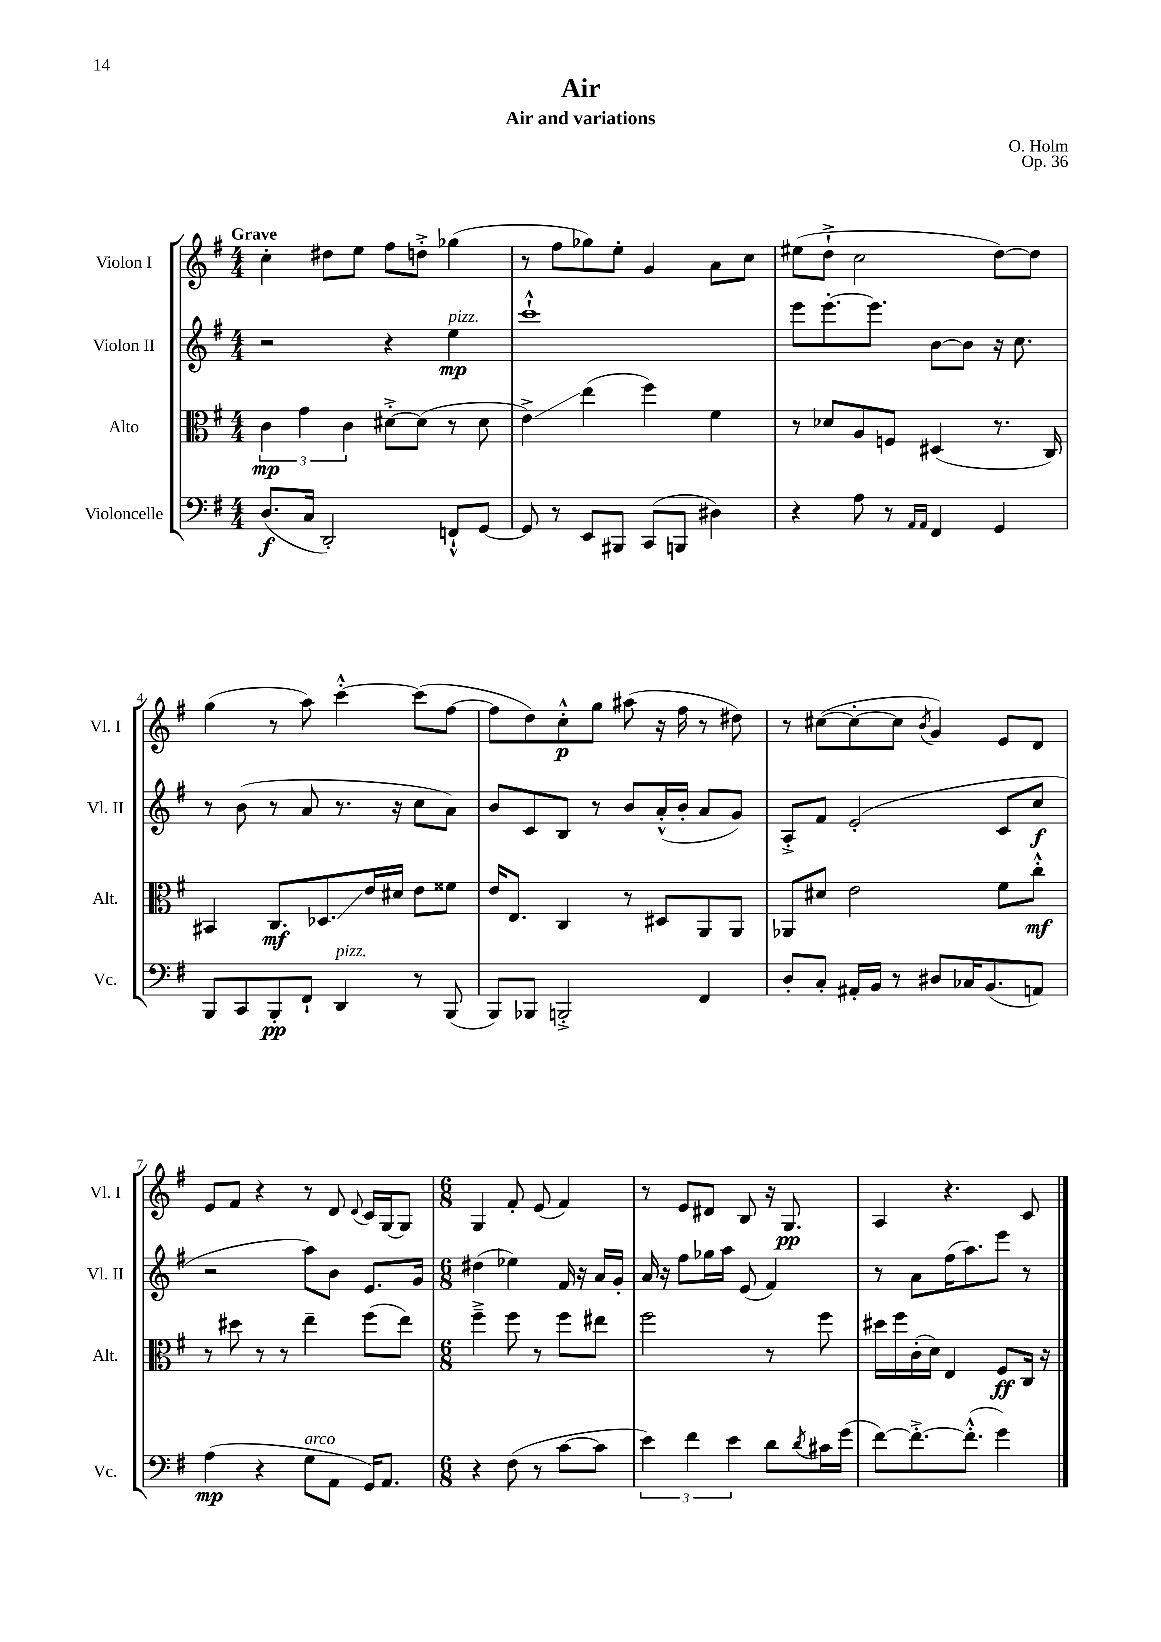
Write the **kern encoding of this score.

**kern	**kern	**kern	**kern
*staff4	*staff3	*staff2	*staff1
*clefF4	*clefC3	*clefG2	*clefG2
*k[f#]	*k[f#]	*k[f#]	*k[f#]
*M4/4	*M4/4	*M4/4	*M4/4
(8.D/L	6c\	2r	4cc'\
.	6g\	.	.
16C/Jk	.	.	.
2DD'/)	.	.	8dd#\L
.	6c\	.	.
.	.	.	8ee\J
.	[8d#'^\L	4r	8ff#\L
.	(8d#\]J	.	8dd'^\J
8FF`^^/L	8r	4ee\	(4gg-\
[8GG/J	8d#\	.	.
=	=	=	=
8GG/]	4e^\)	1ccc`^^	8r
8r	.	.	8ff#\L
8EE/L	(4ee\	.	8gg-\)
8BBB#/J	.	.	8ee'\J
(8CC/L	4ff#\)	.	4g/
8BBB/J	.	.	.
4D#\)	4f#\	.	8a\L
.	.	.	8cc\J
=	=	=	=
4r	8r	8eee\L	(8ee#\L
.	8d-/L	[8.eee'\	8dd`^\J
8A\	8A/	.	2cc\
.	.	8.eee\]J	.
8r	8F/J	.	.
16qqAA/LL	.	.	.
16qqAA/JJ	.	.	.
4FF#/	(4D#/	[8b\L	.
.	.	8b\]J	.
4GG/	8.r	16r	[8dd\L)
.	.	8.cc\	.
.	.	.	8dd\]J
.	16C/)	.	.
=	=	=	=
8BBB/L	4BB#/	8r	(4gg\
8CC/	.	(8b\	.
8BBB'/	8.C/L	8r	8r
8FF#`/J	.	8a/	8aa\)
.	8.D-/	.	.
4DD/	.	8.r	[4ccc'^^\
.	16e/L	.	.
.	16d#/JJ	16r	.
8r	8e\L	8cc\L	(8ccc\]L
(8BBB/	8f##\J	8a\J)	[8ff#\J
=	=	=	=
8BBB/L)	16e/LK	8b/L	8ff#\]L
.	8.E/J	.	.
8BBB-/J	.	8c/	8dd\)
2BBB'^/	4C/	8B/J	8cc'^^\
.	.	8r	8gg\J
.	8r	8b/L	(8aa#\
.	8D#/L	(16a'^^/L	16r
.	.	16b'/JJ	16ff#\
4FF#/	8AA/	8a/L	8r
.	8AA/J	8g/J)	8dd#\)
=	=	=	=
8D'/L	8AA-/L	8A'^/L	8r
8C'/J	8d#/J	8f#/J	([8cc#\L
16AA#'/LL	2e\	(2e'/	8cc#'\_
16BB/JJ	.	.	.
8r	.	.	8cc#\]J
.	.	.	8qb/
8D#/L	.	.	4g/)
16C-/K	.	.	.
(8.BB/	.	.	.
.	8f#\L	8c/L	8e/L
8AA/J)	8cc'^^\J	8cc/J	8d/J
=	=	=	=
(4A\	8r	2r	8e/L
.	8dd#\	.	8f#/J
4r	8r	.	4r
.	8r	.	.
8G\L	4ee~\	8aa\L)	8r
8AA\J	.	8b\J	8d/
.	.	.	8qqd/
16GG/LK)	(8ff#\L	8.e/L	16c/LL
8.AA/J	.	.	[16G/J
.	8ee\J)	.	8G/]J
.	.	16g/Jk	.
=	=	=	=
*M6/8	*M6/8	*M6/8	*M6/8
4r	4ff#~^\	(4dd#\	4G/
(8F#\	8ff#\	4ee-\)	8f#'/
8r	8r	.	(8e/
[8c\L	8ff#\L	16f#/	4f#/)
.	.	16r	.
8c\]J	8ee#\J	16a/LL	.
.	.	16g'/JJ	.
=	=	=	=
6e\)	2ff#\	16a/	8r
.	.	16r	.
.	.	8ff#\L	8e/L
6f#\	.	.	.
.	.	16gg-\L	8d#/J
.	.	16aa\JJ	.
6e\	.	.	.
.	.	(8e/	8B/
8d\L	8r	4f#/)	16r
.	.	.	8.G/
8qd/	.	.	.
16c#\L	8ff#\	.	.
(16g\JJ	.	.	.
=	=	=	=
[8f#\L)	16dd#\LL	8r	4A/
.	16ff#\	.	.
8.f#'^\_	(16c'\	8a\L	.
.	16d\JJ)	.	.
.	4E/	(16ff#\K	4.r
(8.f#'^^\]J	.	8.aa\)	.
4g\)	8F#/L	8eee\J	.
.	16C/Jk	8r	8c/
.	16r	.	.
==	==	==	==
*-	*-	*-	*-
